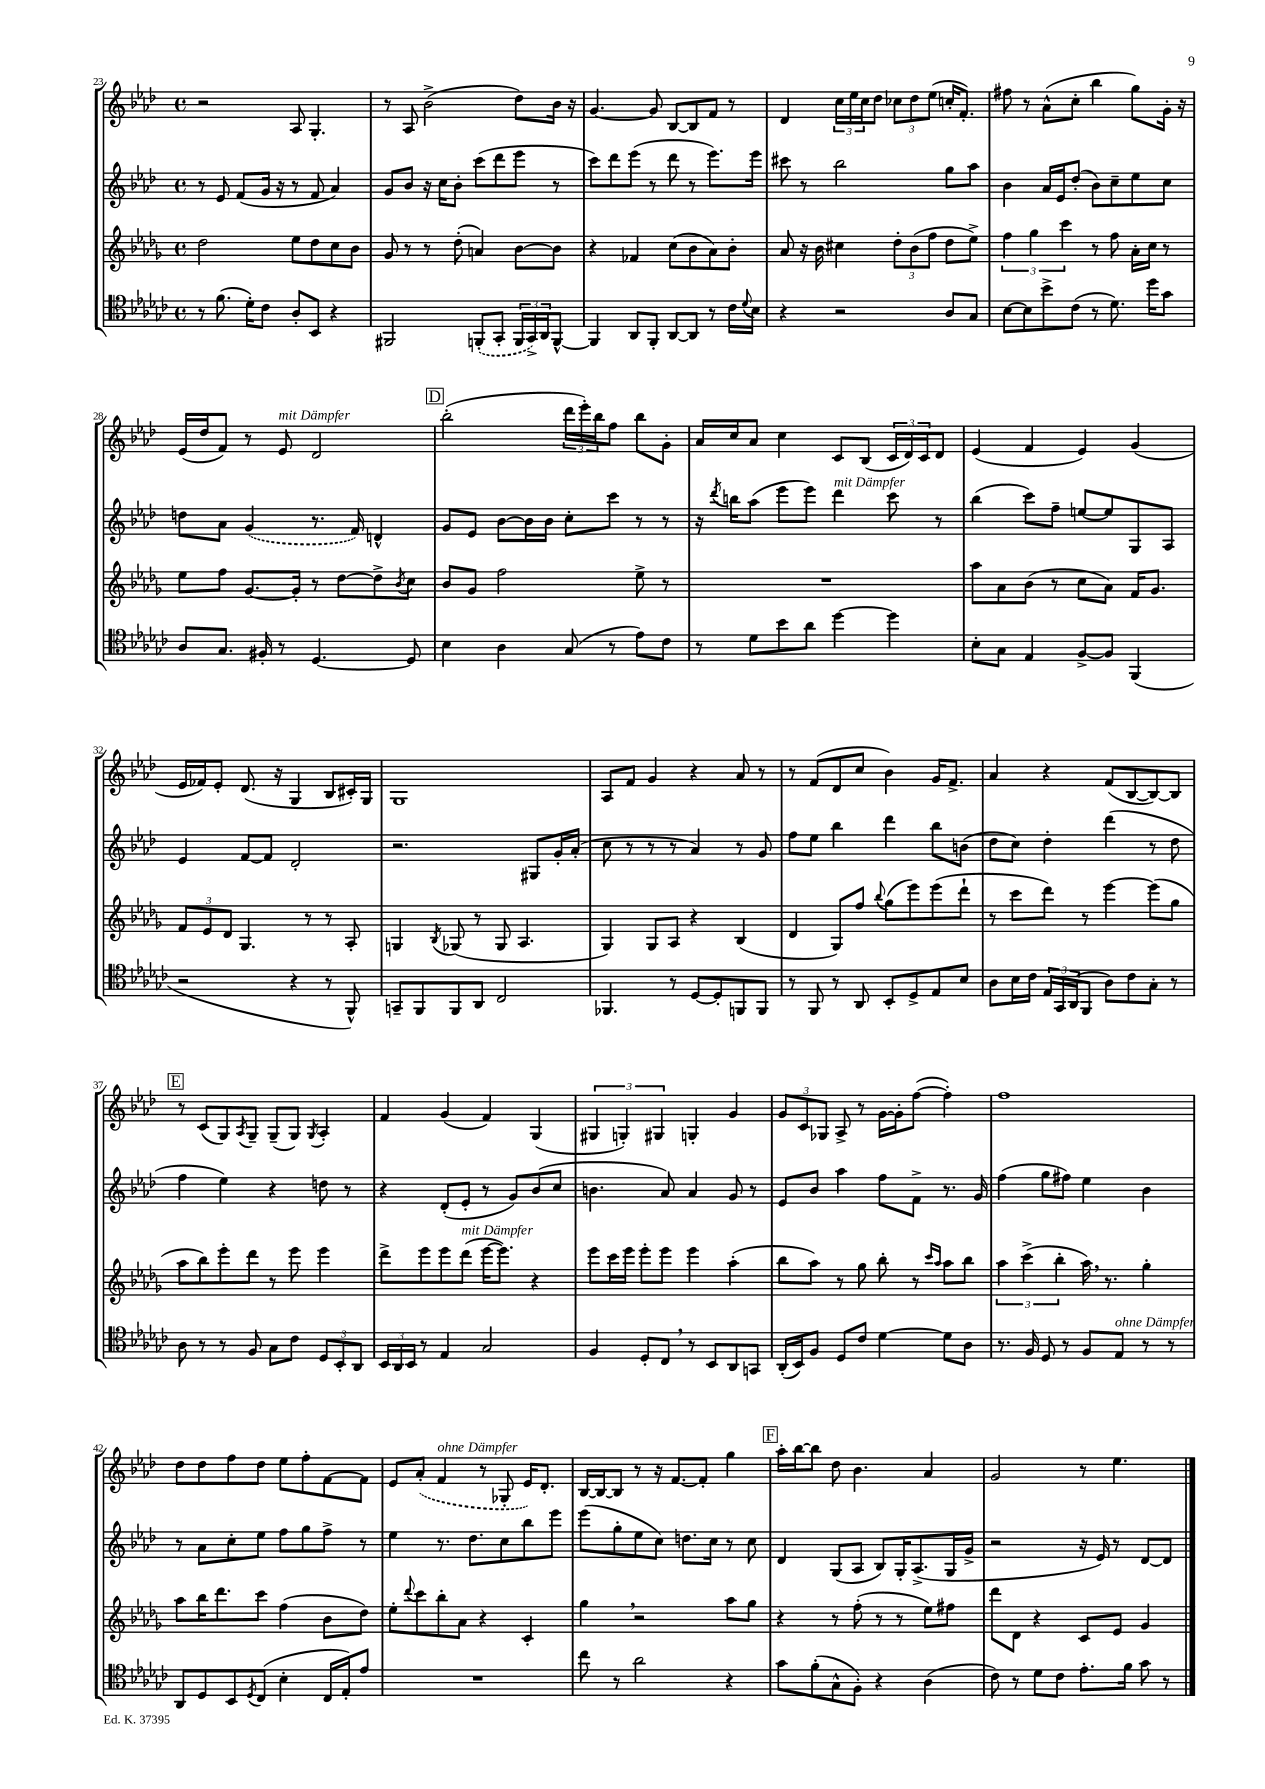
<<
\new StaffGroup <<
\new Staff = "s0" {
    \clef treble \key aes \major \defaultTimeSignature \time 4/4
    r2 aes8 g4.-. |
    r8 aes8 bes'2->( des''8) bes'16 r16 |
    g'4.~ g'8 bes8~ bes8 f'8 r8 |
    des'4 \tuplet 3/2 { c''16 ees''16 c''16 } des''8 \tuplet 3/2 { ces''8 des''8 ees''8( } c''16-. f'8.-.) |
    fis''8 r8 aes'8-^( c''8-. bes''4 g''8) g'16-. r16 |
    ees'16( des''16 f'8) r8 ees'8^\markup { \italic "mit Dämpfer" } des'2 |
    \mark \markup { \box "D" } bes''2-.( \tuplet 3/2 { des'''16 ees'''16-.) bes''16 } f''8 bes''8 g'8-. |
    aes'16 c''16 aes'8 c''4 c'8 bes8( \tuplet 3/2 { c'16 des'16) c'16 } des'8 |
    ees'4( f'4 ees'4) g'4( |
    ees'16 fes'16) ees'8-. des'8.( r16 g4 bes8 cis'16-.) g16 |
    g1 |
    aes8 f'8 g'4 r4 aes'8 r8 |
    r8 f'8( des'8 c''8 bes'4) g'16 f'8.-> |
    aes'4 r4 f'8( bes8~ bes8~) bes8 |
    \mark \markup { \box "E" } r8 c'8( g8) \acciaccatura { aes8 } g8-- g8--( g8) \acciaccatura { g8 } aes4-. |
    f'4 g'4( f'4) g4( |
    \tuplet 3/2 { gis4 g4-.) gis4 } g4-. g'4 |
    \tuplet 3/2 { g'8 c'8 ges8 } aes8-> r8 g'16~ g'16-. f''8~( f''4-.) |
    f''1 |
    des''8 des''8 f''8 des''8 ees''8 f''8-. f'8~ f'8 |
    ees'8 \once \slurDashed aes'8-.( f'4^\markup { \italic "ohne Dämpfer" } r8 ges8-. ees'16) des'8.-. |
    bes16~ bes16~ bes8 r8 r16 f'8.~ f'8-. g''4 |
    \mark \markup { \box "F" } aes''16-. bes''16~ bes''8 des''8 bes'4. aes'4 |
    g'2 r8 ees''4. \bar "|." |
}
\new Staff = "s1" {
    \clef treble \key aes \major \defaultTimeSignature \time 4/4
    r8 ees'8 f'8( g'16 r16 r8 f'8 aes'4) |
    g'8 bes'8 r16 c''16 bes'8-. c'''8( des'''8 ees'''8 r8 |
    c'''8) des'''8 ees'''8( r8 des'''8 r8 ees'''8.) ees'''16 |
    cis'''8 r8 bes''2 g''8 aes''8 |
    bes'4 aes'16 ees'16 des''8-.( bes'8) c''8-- ees''8 c''8 |
    d''8 aes'8 \once \slurDashed g'4( r8. f'16) d'4-^ |
    \mark \markup { \box "D" } g'8 ees'8 bes'8~ bes'16 bes'16 c''8-. c'''8 r8 r8 |
    r16 \acciaccatura { des'''8 } b''16 aes''8( ees'''8 ees'''8) des'''4^\markup { \italic "mit Dämpfer" } c'''8 r8 |
    bes''4( c'''8) f''8-- e''8~ e''8 g8 aes8 |
    ees'4 f'8~ f'8 des'2-. |
    r2. gis8 g'16-. aes'16-.( |
    c''8 r8 r8 r8 aes'4) r8 g'8 |
    f''8 ees''8 bes''4 des'''4 bes''8 b'8( |
    des''8 c''8) des''4-. des'''4( r8 des''8 |
    \mark \markup { \box "E" } f''4 ees''4) r4 d''8 r8 |
    r4 des'8-.( ees'8-. r8 g'8) bes'8( c''8 |
    b'4. aes'8) aes'4 g'8 r8 |
    ees'8 bes'8 aes''4 f''8 f'8-> r8. g'16 |
    f''4( g''8 fis''8) ees''4 bes'4 |
    r8 aes'8 c''8-. ees''8 f''8 g''8 f''8-> r8 |
    ees''4 r8. des''8. c''8 bes''8 ees'''8 |
    ees'''8( g''8-. ees''8 c''8) d''8. c''16 r8 c''8 |
    \mark \markup { \box "F" } des'4 g8( aes8 bes8) g16-. aes8.->( g16 g'16-> |
    r2 r16 ees'16) r8 des'8~ des'8 \bar "|." |
}
\new Staff = "s2" {
    \clef treble \key des \major \defaultTimeSignature \time 4/4
    des''2 ees''8 des''8 c''8 bes'8 |
    ges'8 r8 r8 des''8-.( a'4) bes'8~ bes'8 |
    r4 fes'4 c''8( bes'8 aes'8) bes'8-. |
    aes'8 r16 bes'16 cis''4 \tuplet 3/2 { des''8-. bes'8( f''8 } des''8 ees''8->) |
    \tuplet 3/2 { f''4 ges''4 c'''4 } r8 f''8 aes'16-. c''16 r8 |
    ees''8 f''8 ges'8.~ ges'16-. r8 des''8~ des''8-> \acciaccatura { bes'8 } c''8 |
    \mark \markup { \box "D" } bes'8 ges'8 f''2 ees''8-> r8 |
    R1 |
    aes''8 aes'8 bes'8( r8 c''8 aes'8) f'16 ges'8. |
    \tuplet 3/2 { f'8 ees'8 des'8 } ges4. r8 r8 aes8-. |
    g4 \acciaccatura { bes8 } ges8( r8 ges8 aes4. |
    ges4) ges8 aes8 r4 bes4( |
    des'4 ges8) f''8 \appoggiatura { bes''8 } ges''8( ees'''8) ees'''8( des'''8-! |
    r8 c'''8 des'''8) r8 ees'''4~ ees'''8( ges''8 |
    \mark \markup { \box "E" } aes''8 bes''8) ees'''8-. des'''8 r8 ees'''8 ees'''4 |
    des'''8-> ees'''8 ees'''8 des'''8^\markup { \italic "mit Dämpfer" }( ees'''16~ ees'''8.) r4 |
    ees'''8 c'''16 ees'''16 ees'''8-. ees'''8 ees'''4 aes''4-.( |
    bes''8 aes''8) r8 ges''8 bes''8-. r8 \grace { c'''16 aes''16 } aes''8 bes''8 |
    \tuplet 3/2 { aes''4 c'''4->( bes''4-. } aes''16) \breathe r8. ges''4-. |
    aes''8 bes''16 des'''8. c'''8 f''4( bes'8 des''8) |
    ees''8-. \appoggiatura { des'''8 } c'''8 bes''8-. aes'8 r4 c'4-. |
    ges''4 \breathe r2 aes''8 ges''8 |
    \mark \markup { \box "F" } r4 r8 f''8-.( r8 r8 ees''8) fis''8 |
    des'''8 des'8 r4 c'8 ees'8 ges'4 \bar "|." |
}
\new Staff = "s3" {
    \clef tenor \key ges \major \defaultTimeSignature \time 4/4
    r8 f'8.( des'16-.) ces'8 aes8-. bes,8 r4 |
    fis,2 \once \slurDashed f,8-.( ges,8-. \tuplet 3/2 { f,16 ges,16->) aes,16 } f,8~-^ |
    f,4 aes,8 f,8-. aes,8~ aes,8 r8 ces'16 \appoggiatura { des'8 } bes16 |
    r4 r2 aes8 ges8 |
    bes8~ bes8 bes'8-> ces'8( r8 des'8.) des''16 ges'8 |
    aes8 ges8. fis16-. r8 des4.~ des8 |
    \mark \markup { \box "D" } bes4 aes4 ges8( r8 ees'8) ces'8 |
    r8 des'8 bes'8 aes'8 des''4~ des''4 |
    bes8-. ges8 ees4 f8~-> f8 f,4( |
    r2 r4 r8 f,8-^) |
    g,8-- f,8 f,8 aes,8 ces2 |
    fes,4. r8 des8~ des8-. f,8 f,8 |
    r8 f,8 r8 aes,8 bes,8-. des8-> ees8 bes8 |
    aes8 bes16 ces'16 \tuplet 3/2 { ees16 ges,16 aes,16( } f,8 aes8) ces'8 ges8-. r8 |
    \mark \markup { \box "E" } aes8 r8 r8 f8 ges8 ces'8 \tuplet 3/2 { des8 bes,8-. aes,8 } |
    \tuplet 3/2 { bes,16 aes,16 bes,16 } r8 ees4 ges2 |
    f4 des8-. ces8 \breathe r8 bes,8 aes,8 g,8 |
    aes,16-.( bes,16) f8 des8 ces'8 des'4~ des'8 aes8 |
    r8. f16 des8 r8 f8 ees8^\markup { \italic "ohne Dämpfer" } r8 r8 |
    aes,8 des8 bes,8 \acciaccatura { des8 } ces8( bes4-. ces16 ees16-.) ees'8 |
    R1 |
    ces''8 r8 aes'2 r4 |
    \mark \markup { \box "F" } ges'8 f'8-.( ges8-^ f8-.) r4 aes4( |
    ces'8) r8 des'8 ces'8 ees'8.-. f'16 ges'8 r8 \bar "|." |
}
>>
>>
\layout { \context { \Score currentBarNumber = #23 } }
